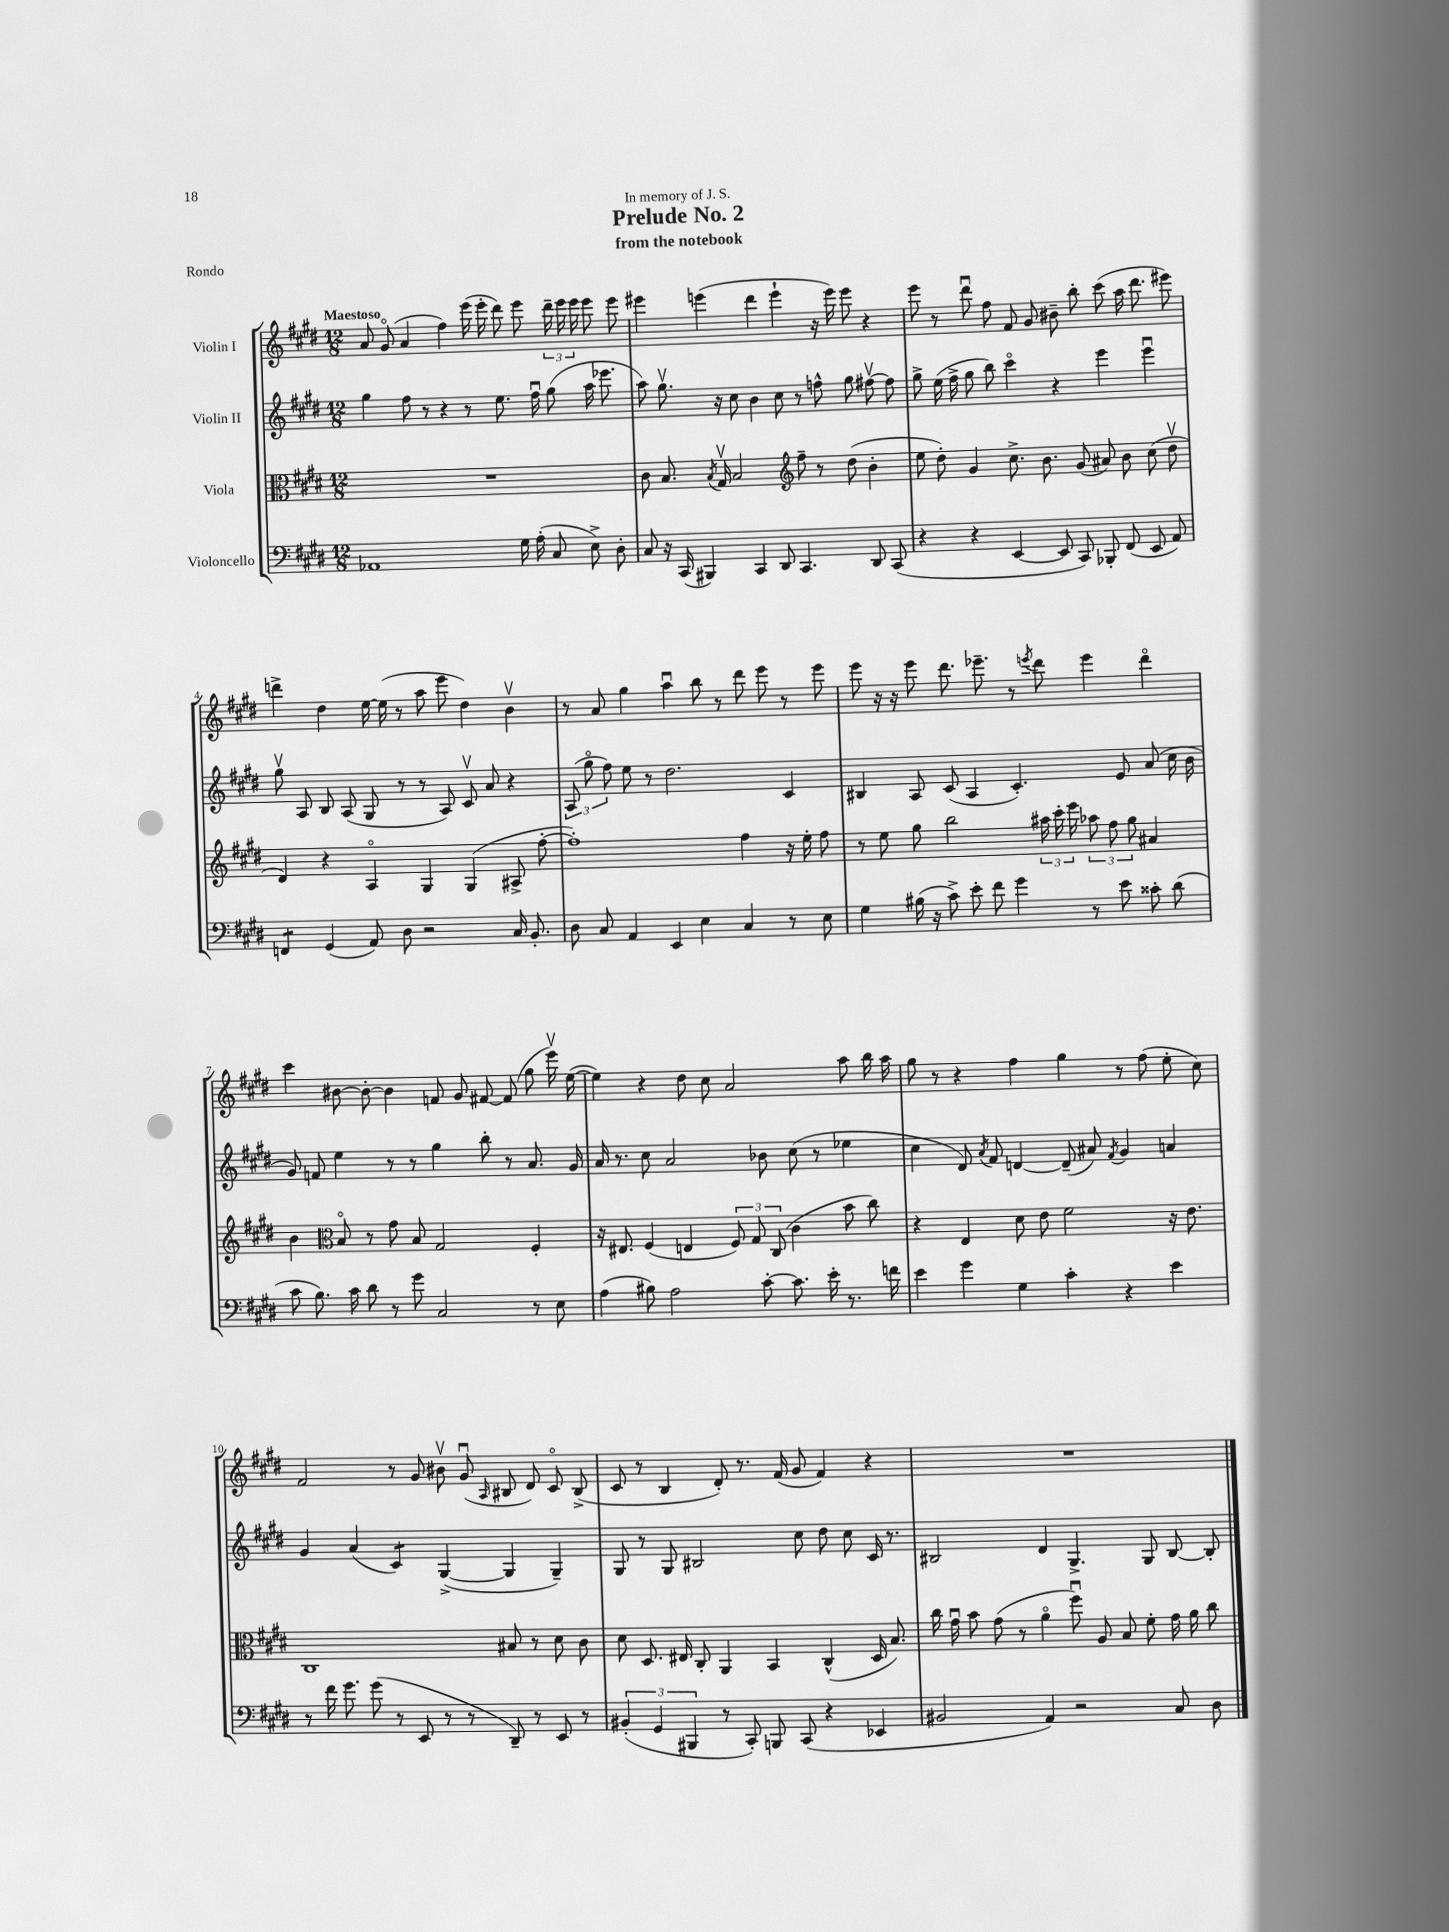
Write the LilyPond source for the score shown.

\header { title = "Prelude No. 2" subtitle = "from the notebook" dedication = "In memory of J. S." piece = "Rondo" }
<<
\new StaffGroup <<
\new Staff = "s0" \with { instrumentName = "Violin I" } {
    \clef treble \key e \major \numericTimeSignature \time 12/8 \tempo "Maestoso"
    \autoBeamOff a'8 gis'8\flageolet( a'4 fis''4) e'''16( e'''16-. dis'''8) e'''8 \tuplet 3/2 { dis'''16-- e'''16 e'''16 } e'''8 e'''8 |
    eis'''4 e'''4( dis'''4 e'''4-! r16 e'''16) e'''8 r4 |
    e'''8 r8 dis'''8\downbow fis''8 fis'8 gis'8 bis'8-- b''8-. cis'''8( a''16 dis'''8. eis'''8) |
    d'''4-> dis''4 e''16~ e''16( r8 a''8 e'''8 dis''4) b'4\upbow |
    r8 a'8 gis''4 a''4\downbow b''8 r8 dis'''8 e'''8 r8 e'''8 |
    e'''8 r16 r16 e'''8 dis'''8. ees'''8.-- r8 \acciaccatura { e'''8 } dis'''8 e'''4 dis'''4\flageolet |
    cis'''4 bis'8~ bis'8~-. bis'4 f'8 gis'8 fis'8~ fis'8( gis''8 e'''16\upbow) e''16~( |
    e''4) r4 dis''8 cis''8 a'2 a''8 b''16 a''16 |
    gis''8 r8 r4 fis''4 gis''4 r8 fis''8( e''8-. cis''8) |
    fis'2 r8 gis'8 bis'8\upbow gis'8\downbow( \grace { a16 } bis8 dis'8) cis'8\flageolet bis8->( |
    cis'8 r8 b4 dis'8-.) r8. fis'16( gis'8 fis'4) r4 |
    R1. \bar "|." |
}
\new Staff = "s1" \with { instrumentName = "Violin II" } {
    \clef treble \key e \major \numericTimeSignature \time 12/8
    \autoBeamOff gis''4 fis''8 r8 r4 r8 e''8. fis''16\downbow gis''8( a''16 ees'''8. |
    a''8) gis''8.\upbow r16 cis''8 b'4 cis''8 r8 f''8-^ gis''8 fis''8~\upbow fis''8 |
    gis''8-> e''16( fis''16-> gis''8 b''8) cis'''4\flageolet r4 e'''4 e'''4\downbow |
    gis''8\upbow a8 b8 a8( gis8 r8 r8 a8) cis'8\upbow a'8 r4 |
    \tuplet 3/2 { a8( gis''8\flageolet fis''8) } e''8 r8 dis''2. cis'4 |
    bis4 a8 cis'8( a4 cis'4.-.) e'8 a'8( cis''16 b'16 |
    gis'8) f'8 e''4 r8 r8 gis''4 b''8-. r8 a'8. gis'16 |
    a'16 r8. cis''8 a'2 bes'8 cis''8( r8 ees''4 |
    cis''4 dis'8) \acciaccatura { a'8 } fis'8 d'4~ d'8--( ais'8) \acciaccatura { fis'8 } gis'4 a'4 |
    gis'4 a'4( cis'4:8) gis4~->( gis4 gis4--) |
    gis8 r8 gis8 bis2 cis''8 dis''8 cis''8 cis'16 r8. |
    bis2 dis'4 gis4.-> gis8 bis8~ bis8-. \bar "|." |
}
\new Staff = "s2" \with { instrumentName = "Viola" } {
    \clef alto \key e \major \numericTimeSignature \time 12/8
    \autoBeamOff R1. |
    cis'8 b8. \acciaccatura { b8 } gis16\upbow b2 \clef treble fis''8-- r8 dis''8( b'4-. |
    e''8 dis''8-.) gis'4 cis''8.-> b'8. gis'8( ais'8) b'8 cis''8( dis''8\upbow |
    dis'4) r4 a4\flageolet gis4 gis4( ais8-> fis''8~-. |
    fis''1-.) fis''4 r16 e''16-. fis''8 |
    r8 e''8 gis''8 b''2 \tuplet 3/2 { ais''16 cis'''16-. e'''16 } \tuplet 3/2 { aes''8 fis''8 gis''8 } ais'4 |
    b'4 \clef alto b8\flageolet r8 gis'8 b8 gis2 fis4-. |
    r16 eis8. fis4( e4 \tuplet 3/2 { fis8) gis8 cis8( } cis'4 b'8 cis''8) |
    r4 e4 dis'8 e'8 fis'2 r16 e'8. |
    cis1 bis8 r8 dis'8 cis'8 |
    dis'8 dis8. eis16 cis8-. a,4 b,4 cis4-^( dis16 b8.) |
    cis''16 gis'16\downbow b'8 gis'8( r8 a'4\flageolet fis''8\downbow) a8 b8 fis'8-. gis'16 a'16 cis''8 \bar "|." |
}
\new Staff = "s3" \with { instrumentName = "Violoncello" } {
    \clef bass \key e \major \numericTimeSignature \time 12/8
    \autoBeamOff aes,1 gis16 a16-.( cis8 e8->) dis8-. |
    cis8 r16 cis,16( bis,,4) cis,4 dis,8 cis,4. dis,8 cis,8( |
    r4 r4 e,4~ e,8 cis,8) bes,,8-. fis,8( e,8 a,8) |
    f,4:8 gis,4( a,8) dis8 r2 cis16 b,8.-. |
    dis8 cis8 a,4 e,4 e4 cis4 r8 e8 |
    gis4 bis16( r16 cis'8->) e'8-. fis'8 gis'4 r8 e'8 cisis'8-. dis'8( |
    cis'8 b8.) cis'16 dis'8 r8 gis'8 cis2 r8 e8 |
    a4( bis8) a2 cis'8~-. cis'8. e'16-. r8. f'16 |
    e'4 gis'4 gis4 cis'4-. r4 e'4 |
    r8 fis'16 gis'8. gis'8( r8 e,8 r8 r8 dis,8--) r8 e,8 r8 |
    \tuplet 3/2 { bis,4-.( gis,4 bis,,4 } r8 cis,8-.) b,,8 cis,8( r4 ees,4 |
    bis,2 a,4) r2 cis8 dis8 \bar "|." |
}
>>
>>
